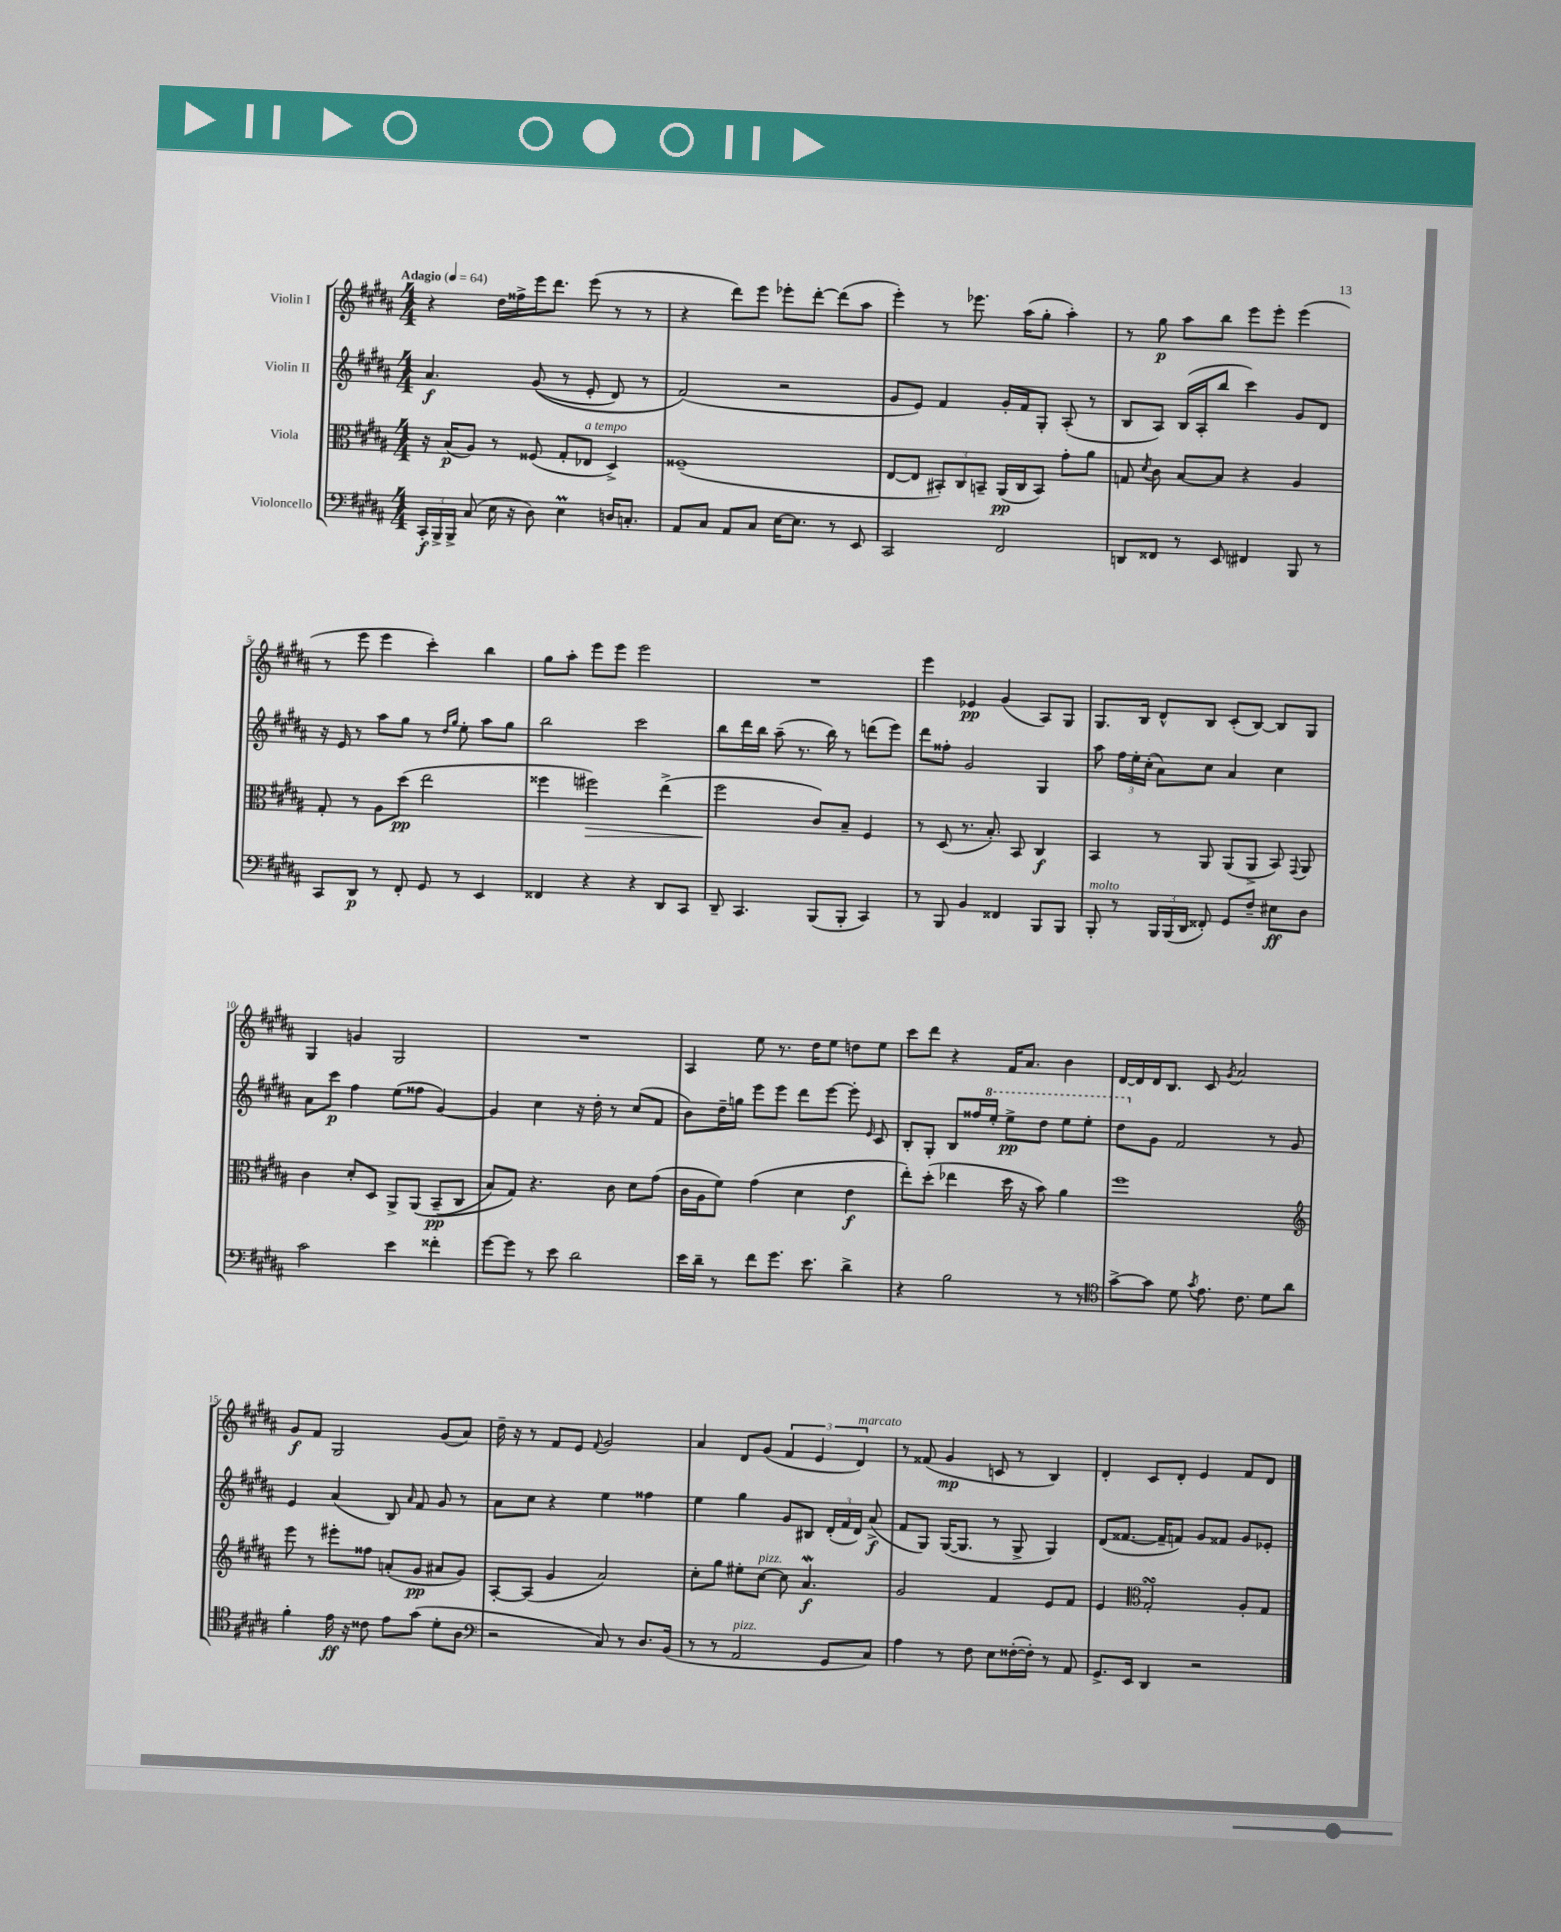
<<
\new StaffGroup <<
\new Staff = "s0" \with { instrumentName = "Violin I" } {
    \clef treble \key b \major \numericTimeSignature \time 4/4 \tempo "Adagio" 4 = 64
    \autoBeamOff r4 dis''16[ fisis''16-> e'''16 dis'''8.] e'''8( r8 r8 |
    r4 dis'''8[) e'''8] ees'''8[-. dis'''8]~-. dis'''8[( ais''8] |
    e'''4-.) r8 ees'''8. ais''16[( gis''8]-. ais''4-.) |
    r8 gis''8\p ais''8[ b''8] e'''8[ e'''8]-. e'''4( |
    r8 e'''8 e'''4 cis'''4-.) b''4 |
    gis''8[ ais''8]-. e'''8[ e'''8] e'''2 |
    R1 |
    e'''4 ees'4\pp gis'4( ais8[) gis8] |
    gis8.[ b16] dis'8[-^ b8] cis'8[-.( b8]~) b8[ gis8] |
    gis4 g'4 gis2 |
    R1 |
    ais4 e''8 r8. dis''16[ e''8] d''8[ e''8] |
    cis'''8[ dis'''8] r4 fis'16[ ais'8.] b'4 |
    dis'16[~ dis'16 dis'16 b8.] cis'8 \acciaccatura { gis'8 } ais'2 |
    gis'8[\f fis'8] gis2 gis'8[( ais'8]) |
    dis''16-- r16 r8 fis'8[ e'8] \appoggiatura { fis'8 } gis'2 |
    ais'4 dis'8[ gis'8]( \tuplet 3/2 { fis'4 e'4 dis'4^\markup { \italic "marcato" }) } |
    r8 fisis'8( gis'4\mp c'8 r8 b4) |
    dis'4-. cis'8[ dis'8]-. e'4 fis'8[ dis'8] \bar "|." |
}
\new Staff = "s1" \with { instrumentName = "Violin II" } {
    \clef treble \key b \major \numericTimeSignature \time 4/4
    \autoBeamOff ais'4.\f gis'8(\( r8 e'8-. dis'8) r8 |
    fis'2(\) r2 |
    gis'8[ e'8]) fis'4 gis'16[-. fis'16 gis8]-. ais8-.( r8 |
    b8[ ais8]) b16[( ais16-. b''8] cis'''4) gis'8[ dis'8] |
    r16 e'16 r8 ais''8[ gis''8] r8 \grace { dis''16[ gis''16] } e''8-. ais''8[ gis''8] |
    b''2 cis'''2 |
    b''8[ dis'''16 b''16] ais''8--( r8. b''16) r8 d'''8[( e'''8]) |
    dis'''8[ fisis''8]-. gis'2 gis4 |
    ais''8 \tuplet 3/2 { fis''16[ e''16-. cis''16]-.( } ais'8[) cis''8] ais'4 cis''4 |
    ais'8[ cis'''8]\p fis''4 e''8[( fisis''8] gis'4~) |
    gis'4 cis''4 r16 dis''16-. r8 cis''8[( fis'8] |
    b'8[) dis''16-- g''16] e'''8[ e'''8] dis'''8[ e'''8]~ e'''8-. \grace { e'16 } cis'8 |
    b8[-. gis8]-. b8[ fisis''16 \ottava #1 e'''16]-. e'''8[->\pp dis'''8] e'''8[ e'''8]-. |
    dis'''8[ \ottava #0 gis'8] fis'2 r8 gis'8 |
    e'4 ais'4( b8) \grace { ais'16 } fis'8 gis'8 r8 |
    ais'8[ cis''8] r4 e''4 fisis''4 |
    e''4 gis''4 gis'8[ bis8] \tuplet 3/2 { dis'16[-.( fis'16 dis'16]) } ais'8->\f( |
    fis'8[ gis8]) gis16[~( gis8.] r8 gis8-> gis4) |
    dis'8[( fisis'8.]~ fisis'16[-- f'8]) gis'8[ fisis'8] gis'8[ ees'8]-. \bar "|." |
}
\new Staff = "s2" \with { instrumentName = "Viola" } {
    \clef alto \key b \major \numericTimeSignature \time 4/4
    \autoBeamOff r16 b16[\p( ais8]) r8 fisis8( gis8[-. ees8]^\markup { \italic "a tempo" } dis4->) |
    fisis1--( |
    e8[~ e8] \tuplet 3/2 { bis,8[-.) cis8 b,8]-- } ais,16[\pp( cis16 b,8]) gis'8[-. ais'8] |
    g8 \acciaccatura { dis'8 } cis'8 b8[~ b8] r4 ais4 |
    gis8-. r8 ais8[ dis''8]\pp( e''2 |
    fisis''4 fis''2\>) e''4->( |
    fis''2\! cis'8[) b8]-- fis4 |
    r8 dis8( r8. b8.-.) b,8 cis4\f |
    b,4 r8 ais,8 ais,8[( ais,8]-> b,8) \appoggiatura { gis,8 } ais,8 |
    cis'4 dis'8[-. dis8] ais,8[-> ais,8]\( b,8[--\pp( cis8] |
    b8[) gis8]\) r4. cis'8 dis'8[ gis'8]( |
    cis'16[ ais16 fis'8]) gis'4( dis'4 e'4\f |
    e''8[-.) dis''8]-.( ees''4 dis''16 r16 b'8) ais'4 |
    fis''1 |
    \clef treble e'''8 r8 eis'''8[-. fisis''8] a'8[-.( gis'8]\pp ais'8[ gis'8]) |
    ais8[~-. ais8]( gis'4 ais'2) |
    cis''8[-. gis''8] eis''8[-. cis''8]~^\markup { \italic "pizz." } cis''8 ais'4.\mordent\f |
    gis'2 fis'4 e'8[ fis'8] |
    e'4 \clef alto gis2-.\turn ais8[-. gis8] \bar "|." |
}
\new Staff = "s3" \with { instrumentName = "Violoncello" } {
    \clef bass \key b \major \numericTimeSignature \time 4/4
    \autoBeamOff \tuplet 3/2 { cis,16[-.\f b,,16-> b,,16]-> } cis8( e16 r16 dis8) e4\prall d16[ c8.]-. |
    ais,8[ cis8] ais,8[ cis8] e16[~ e8.] r8 e,8 |
    cis,2 fis,2 |
    d,8[ fisis,8] r8 e,8 fis,4 b,,8 r8 |
    cis,8[ dis,8]\p r8 fis,8-. gis,8 r8 e,4 |
    fisis,4 r4 r4 dis,8[ cis,8] |
    dis,8-- cis,4. b,,8[( b,,8]-. cis,4) |
    r8 b,,8 b,4 fisis,4 b,,8[ b,,8] |
    b,,8-.^\markup { \italic "molto" } r8 \tuplet 3/2 { b,,16[ b,,16( dis,16] } fisis,8-.) gis,8[ fis8]-- eis8[\ff dis8] |
    cis'2 e'4 fisis'4-. |
    gis'8[~ gis'8] r8 e'8 dis'2 |
    e'16[ dis'16]-- r8 fis'8[ gis'8.] e'8. dis'4-> |
    r4 b2 r8 r8 |
    \clef tenor gis'8[~-> gis'8] dis'8 \acciaccatura { gis'8 } e'8. cis'8. dis'8[ ais'8] |
    fis'4-. e'16\ff r16 cisis'8 e'8[ gis'8]( dis'8[-. ais8] |
    \clef bass r2 cis8) r8 dis8.[ b,16]( |
    r8 r8 ais,2^\markup { \italic "pizz." } gis,8[ cis8]) |
    ais4 r8 fis8 e8[ fisis16~-.( fisis16]-.) r8 ais,8 |
    gis,8.[-> e,16] dis,4 r2 \bar "|." |
}
>>
>>
